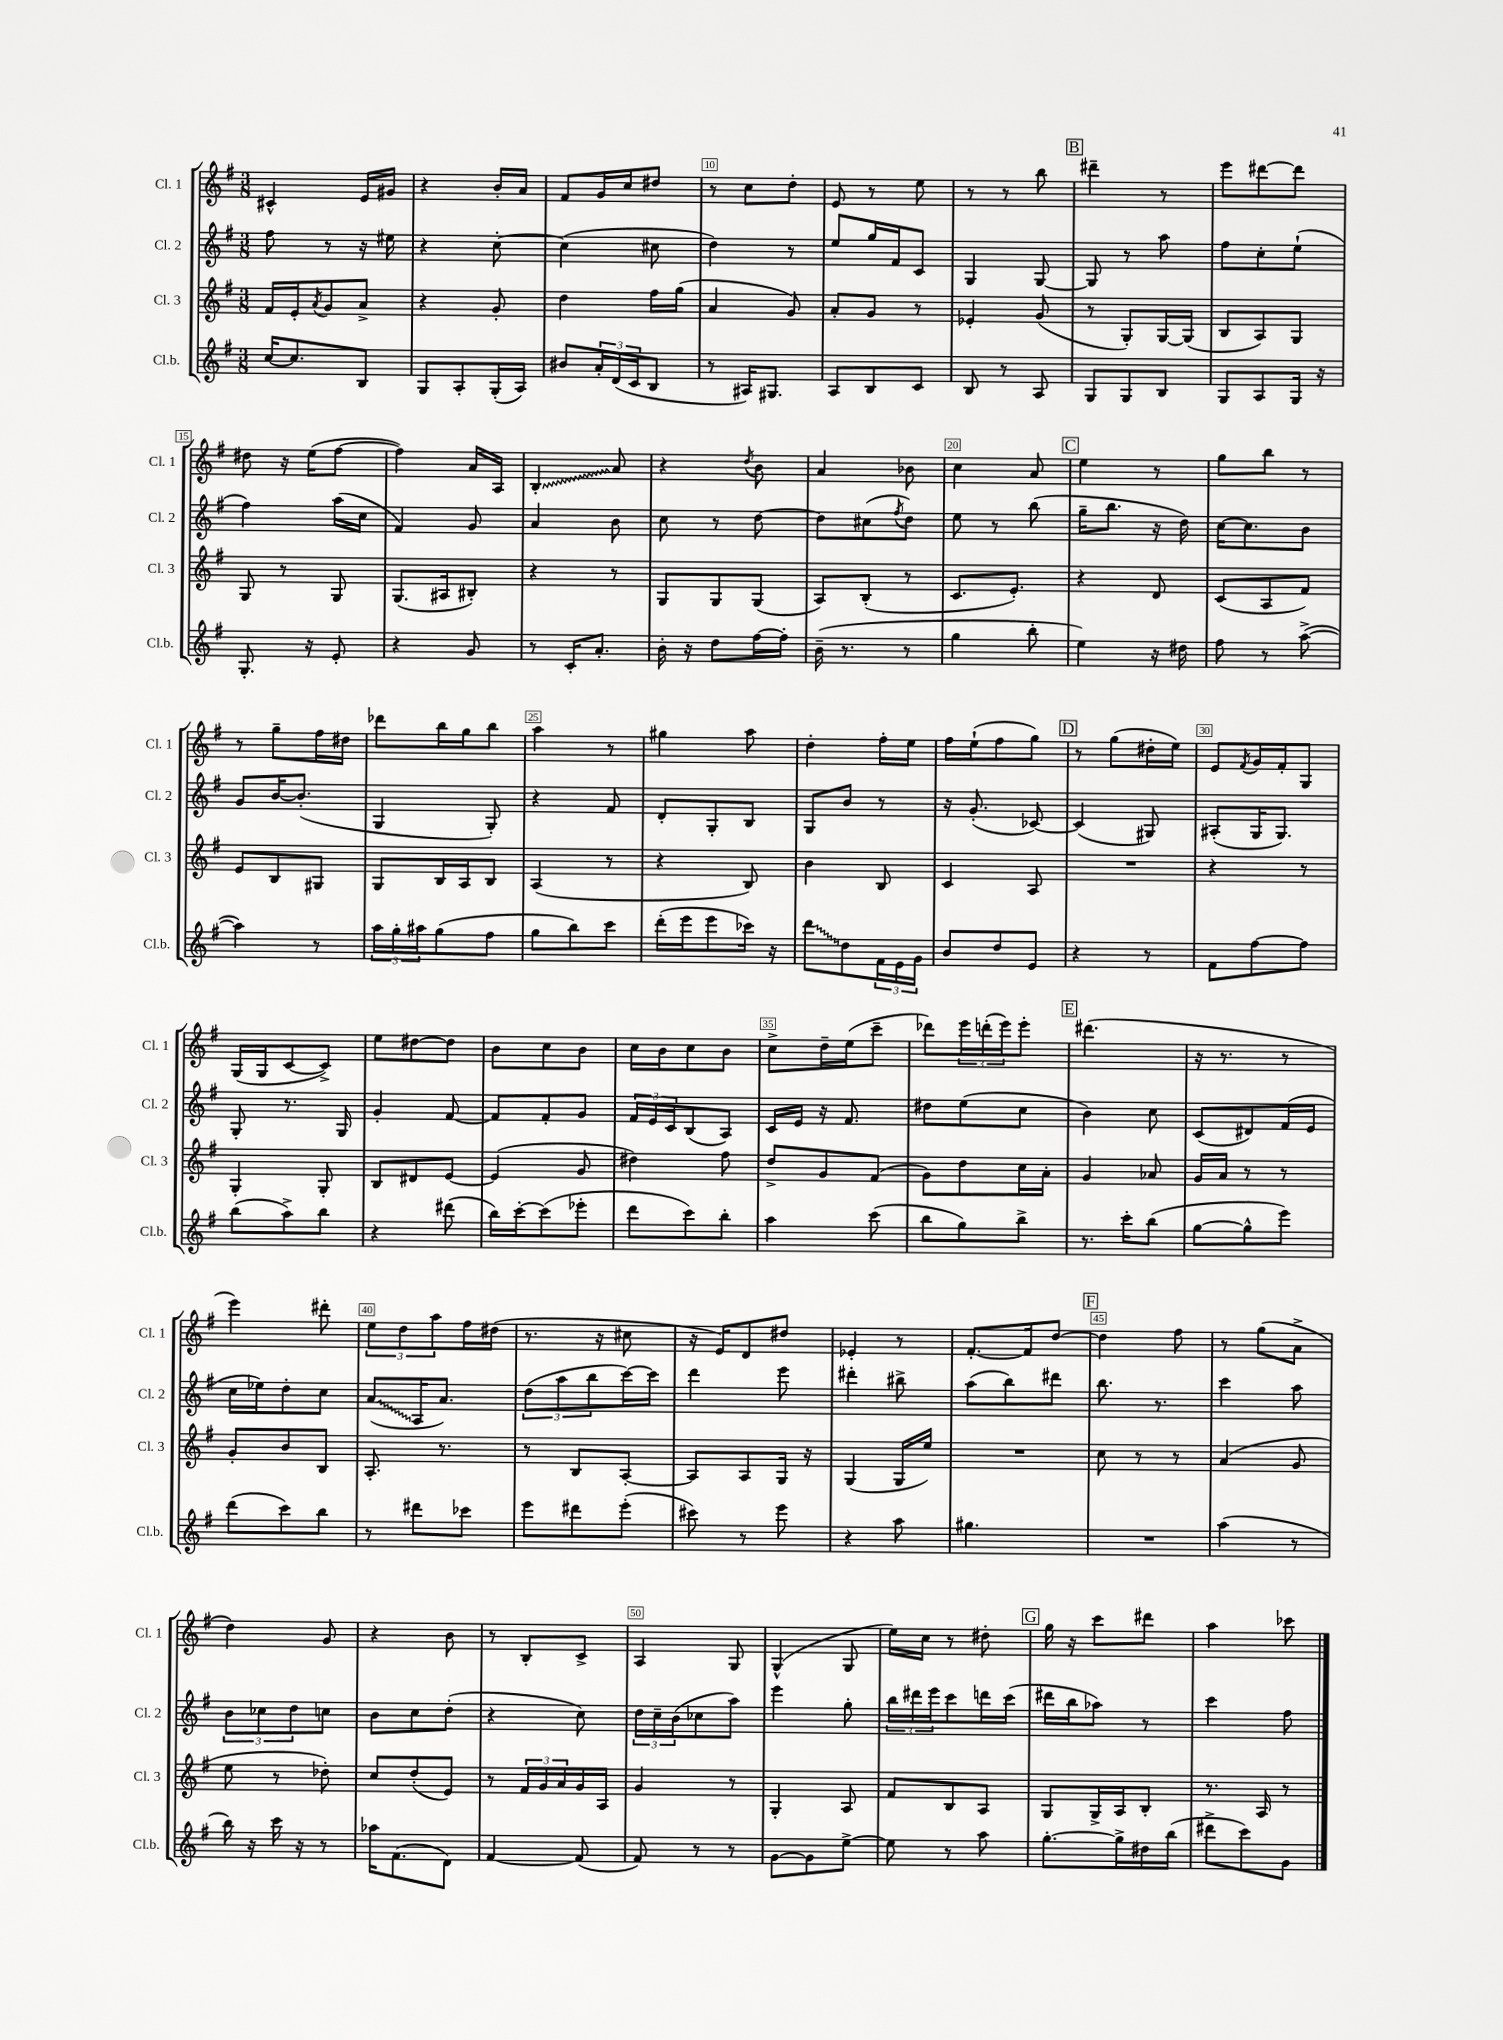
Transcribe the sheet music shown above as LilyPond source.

<<
\new StaffGroup <<
\new Staff = "s0" \with { instrumentName = "Cl. 1" shortInstrumentName = "Cl. 1" } {
    \clef treble \key g \major \numericTimeSignature \time 3/8
    cis'4-^ e'16 gis'16 |
    r4 b'16-. a'16 |
    fis'8 g'16 c''16 dis''8 |
    r8 c''8 d''8-. |
    e'8 r8 e''8 |
    r8 r8 b''8 |
    \mark \markup { \box "B" } dis'''4-- r8 |
    e'''8 dis'''8~ dis'''8 |
    dis''8 r16 e''16( fis''8~ |
    fis''4) a'16 a16 |
    \once \override Glissando.style = #'zigzag b4-.\glissando a'8 |
    r4 \acciaccatura { d''8 } b'8 |
    a'4 bes'8 |
    c''4 a'8 |
    \mark \markup { \box "C" } e''4 r8 |
    g''8 b''8 r8 |
    r8 g''8-- fis''16 dis''16 |
    des'''8 b''16 g''16 b''8 |
    a''4 r8 |
    gis''4 a''8 |
    d''4-. fis''16-. e''16 |
    fis''16 e''16-!( fis''8 g''8) |
    \mark \markup { \box "D" } r8 g''8( dis''16-. e''16) |
    e'8 \acciaccatura { fis'8 } g'16 fis'16-. g8 |
    g16( g16 c'8~ c'8->) |
    e''8 dis''8~ dis''8 |
    b'8 c''8 b'8 |
    c''16 b'16 c''8 b'8 |
    c''8-> d''16-- e''16( c'''8-- |
    des'''8) \tuplet 3/2 { e'''16 d'''16-.( e'''16) } e'''8-. |
    \mark \markup { \box "E" } dis'''4.( |
    r16 r8. r8 |
    e'''4) dis'''8-. |
    \tuplet 3/2 { e''8 d''8 a''8 } fis''16 dis''16( |
    r8. r16 cis''8 |
    r16 e'16) d'8 dis''8 |
    ees'4-. r8 |
    fis'8.~-. fis'16 d''8~ |
    \mark \markup { \box "F" } d''4 fis''8 |
    r8 g''8( a'8-> |
    d''4) g'8 |
    r4 b'8 |
    r8 b8-. c'8-> |
    a4 g8 |
    g4-^( g8 |
    e''16) c''16 r8 dis''8-. |
    \mark \markup { \box "G" } g''16 r16 c'''8 dis'''8 |
    a''4 ces'''8 \bar "|." |
}
\new Staff = "s1" \with { instrumentName = "Cl. 2" shortInstrumentName = "Cl. 2" } {
    \clef treble \key g \major \numericTimeSignature \time 3/8
    fis''8 r8 r16 eis''16 |
    r4 c''8~-. |
    c''4( cis''8 |
    d''4) r8 |
    e''8 g''16 fis'16 c'8 |
    g4 g8~ |
    \mark \markup { \box "B" } g8 r8 a''8 |
    fis''8 c''8-. e''8-!( |
    fis''4) a''16( c''16 |
    fis'4) g'8 |
    a'4 b'8 |
    c''8 r8 d''8~ |
    d''8 cis''8( \acciaccatura { fis''8 } d''8) |
    e''8 r8 b''8( |
    \mark \markup { \box "C" } g''16-- b''8. r16 d''16) |
    c''16~ c''8. b'8 |
    g'8 b'16~ b'8.-.( |
    g4 g8-.) |
    r4 fis'8 |
    d'8-. g8-. b8 |
    g8 b'8 r8 |
    r16 g'8.-.( ces'8~) |
    \mark \markup { \box "D" } ces'4( gis8) |
    ais8-.( g16 g8.) |
    g8-. r8. g16 |
    g'4-. fis'8~ |
    fis'8 fis'8-. g'8 |
    \tuplet 3/2 { fis'16 e'16 c'16 } b8( a8) |
    c'16 e'16 r16 fis'8. |
    dis''8 e''8( c''8 |
    \mark \markup { \box "E" } b'4) c''8 |
    c'8( dis'8) fis'16( e'16 |
    c''16 ees''16) d''8-. c''8 |
    \once \override Glissando.style = #'zigzag a'8\glissando( a16 a'8.) |
    \tuplet 3/2 { d''8( a''8 b''8 } c'''16~) c'''16 |
    d'''4 e'''8 |
    dis'''4-. bis''8-> |
    a''8( b''8) dis'''8 |
    \mark \markup { \box "F" } b''8. r8. |
    c'''4 a''8 |
    \tuplet 3/2 { b'8 ces''8 d''8 } c''8 |
    b'8 c''8 d''8-.( |
    r4 c''8) |
    \tuplet 3/2 { d''16 c''16-- b'16( } ces''8 a''8) |
    e'''4 g''8-. |
    \tuplet 3/2 { b''16 dis'''16 e'''16 } c'''8 d'''16 c'''16( |
    \mark \markup { \box "G" } dis'''16 b''16 aes''8) r8 |
    c'''4 fis''8 \bar "|." |
}
\new Staff = "s2" \with { instrumentName = "Cl. 3" shortInstrumentName = "Cl. 3" } {
    \clef treble \key g \major \numericTimeSignature \time 3/8
    fis'16 e'16-. \acciaccatura { a'8 } g'8 a'8-> |
    r4 g'8-. |
    d''4 fis''16 g''16( |
    a'4 g'8) |
    a'8-. g'8 r8 |
    ees'4-. g'8( |
    \mark \markup { \box "B" } r8 g8-.) g16~ g16( |
    b8 a8) g8 |
    g8 r8 g8 |
    g8.( ais16 bis8-.) |
    r4 r8 |
    g8 g8 g8( |
    a8) b8-.( r8 |
    c'8. e'8.-.) |
    \mark \markup { \box "C" } r4 d'8 |
    c'8( a8 fis'8) |
    e'8 b8 gis8 |
    g8 b16 a16 b8 |
    a4( r8 |
    r4 b8) |
    b'4 b8 |
    c'4 a8 |
    \mark \markup { \box "D" } R4. |
    r4 r8 |
    g4-. g8-. |
    b8 dis'8 e'8~ |
    e'4( g'8 |
    dis''4) fis''8 |
    d''8-> g'8 fis'8( |
    g'8) d''8 c''16 a'16-. |
    \mark \markup { \box "E" } g'4 aes'8 |
    g'16 a'16 r8 r8 |
    g'8-. b'8 b8 |
    a8.-. r8. |
    r8 b8 a8~-. |
    a8 a8 g16 r16 |
    g4( g16 e''16) |
    R4. |
    \mark \markup { \box "F" } c''8 r8 r8 |
    a'4( g'8 |
    e''8 r8 des''8-.) |
    c''8 d''8-.( e'8) |
    r8 \tuplet 3/2 { fis'16 g'16 a'16 } g'16 a16 |
    g'4 r8 |
    g4-. a8 |
    fis'8 b8 a8 |
    \mark \markup { \box "G" } g8 g16-> a16 b8-. |
    r8. a16 r8 \bar "|." |
}
\new Staff = "s3" \with { instrumentName = "Cl.b." shortInstrumentName = "Cl.b." } {
    \clef treble \key g \major \numericTimeSignature \time 3/8
    c''16~ c''8. b8 |
    g8 a8-. g16-.( a16) |
    bis'8 \tuplet 3/2 { a'16-. d'16( c'16 } b8 |
    r8 ais16) gis8. |
    a8 b8 c'8 |
    b8 r8 a8 |
    \mark \markup { \box "B" } g8 g8 b8 |
    g8 a8 g16 r16 |
    g8.-. r16 e'8-. |
    r4 g'8 |
    r8 c'16-. a'8.-. |
    b'16-. r16 d''8 fis''16~ fis''16-. |
    b'16--( r8. r8 |
    g''4 b''8-. |
    \mark \markup { \box "C" } e''4) r16 dis''16 |
    fis''8 r8 a''8~->( |
    a''4) r8 |
    \tuplet 3/2 { a''16 g''16-. ais''16 } g''8( fis''8 |
    g''8 b''8) c'''8 |
    d'''16-.( e'''16 e'''8 ces'''16) r16 |
    \once \override Glissando.style = #'zigzag d'''8\glissando d''8 \tuplet 3/2 { fis'16 e'16 g'16 } |
    b'8 d''8 e'8 |
    \mark \markup { \box "D" } r4 r8 |
    fis'8 fis''8~ fis''8 |
    b''8( a''8->) b''8 |
    r4 dis'''8( |
    b''16) c'''16~-. c'''8( ees'''8-. |
    d'''8 c'''8) b''8-. |
    a''4 c'''8( |
    b''8 g''8) b''8-> |
    \mark \markup { \box "E" } r8. c'''16-. b''8( |
    g''8~ g''8-^ e'''8) |
    d'''8( c'''8) b''8 |
    r8 dis'''8 ces'''8 |
    e'''8 dis'''8 e'''8-.( |
    cis'''8) r8 e'''8 |
    r4 a''8 |
    gis''4. |
    \mark \markup { \box "F" } R4. |
    a''4( r8 |
    b''16) r16 c'''16 r16 r8 |
    aes''16 fis'8.( d'8) |
    fis'4~ fis'8( |
    fis'8) r8 r8 |
    g'8~ g'8 e''8~-> |
    e''8 r8 a''8 |
    \mark \markup { \box "G" } g''8.~-. g''16-> dis''16 b''16( |
    dis'''8-> c'''8) g'8 \bar "|." |
}
>>
>>
\layout { \context { \Score currentBarNumber = #7 \override BarNumber.break-visibility = ##(#f #t #t) barNumberVisibility = #(every-nth-bar-number-visible 5) \override BarNumber.stencil = #(make-stencil-boxer 0.1 0.3 ly:text-interface::print) } }
